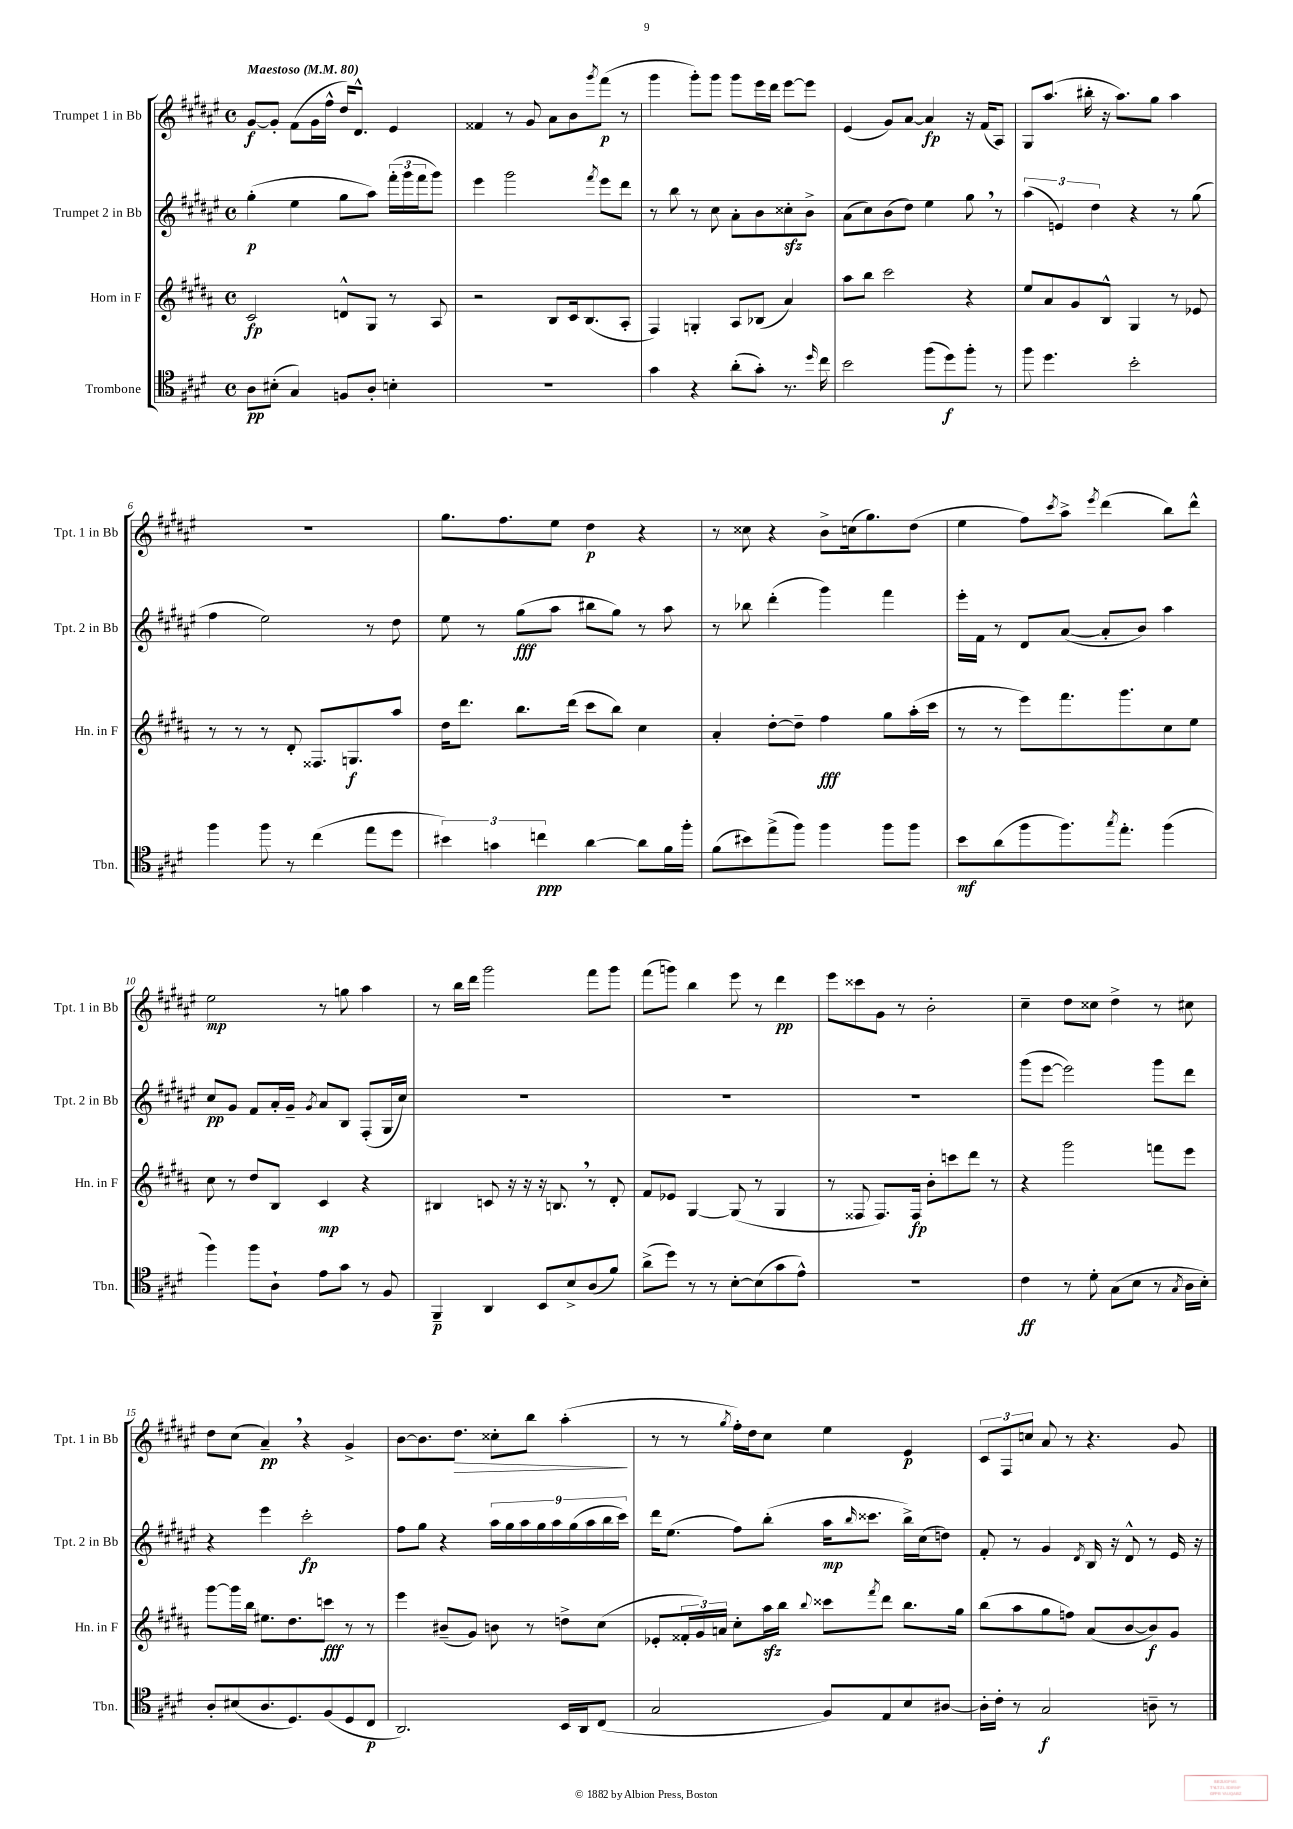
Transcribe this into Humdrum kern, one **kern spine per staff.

**kern	**kern	**kern	**kern
*staff4	*staff3	*staff2	*staff1
*clefC4	*clefG2	*clefG2	*clefG2
*k[f#c#g#d#]	*k[f#c#g#d#a#]	*k[f#c#g#d#a#e#]	*k[f#c#g#d#a#e#]
*M4/4	*M4/4	*M4/4	*M4/4
*met(c)	*met(c)	*met(c)	*met(c)
*MM80	*MM80	*MM80	*MM80
8A	2c#	(4gg#'	[8g#
(8B#'	.	.	8g#']
4G#)	.	4ee#	(8f#
.	.	.	16g#
.	.	.	16ff#^^
8F	8d^^	8gg#	16dd#)
.	.	.	8.d#^^
8A'	8G#	8aa#)	.
4B'	8r	(24fff#'	4e#
.	.	24ggg#	.
.	.	24fff#	.
.	8A#	8ggg#)	.
=	=	=	=
1r	2r	4eee#	4f##
.	.	2ggg#	8r
.	.	.	8g#
.	8B	.	8a#
.	16c#	.	8b
.	(8.B	.	.
.	.	8qfff#	8qggg#
.	.	8eee#	(8fff#
.	8A#'	8ddd#	8r
=	=	=	=
4g#	4F#)	8r	4ggg#
.	.	8bb	.
4r	4G'	8r	8ggg#')
.	.	8cc#	8ggg#
(8a'	8A#	8a#'	8ggg#
8g#')	(8B-	8b	16eee#
.	.	.	16ddd#
8.r	4a#)	8cc##'	[8eee#
.	.	8b^	8eee#]
16qqdd#	.	.	.
16cc#	.	.	.
=	=	=	=
2b	8aa#	(8a#	(4e#
.	8bb	8cc#)	.
.	2ccc#	(8b	8g#)
.	.	8dd#)	[8a#
(8ff#	.	4ee#	4a#]
8dd#)	.	.	.
8ff#'	4r	8gg#	16r
.	.	.	(16f#
8r	.	8r	8A#)
=	=	=	=
8ff#	8ee	(6aa#	8G#
4.dd#	8a#	.	(8.aa#
.	.	6e)	.
.	8g#	.	.
.	.	.	16bb#'
.	.	6dd#	.
.	8B^^	.	16r
.	.	.	8.aa#)
2b'	4G#	4r	.
.	.	.	8gg#
.	8r	8r	4aa#
.	8e-	(8gg#	.
=	=	=	=
4ff#	8r	4ff#	1r
.	8r	.	.
8ff#	8r	2ee#)	.
8r	8d#'	.	.
(4cc#	8.F##	.	.
.	8.G	.	.
8ee	.	8r	.
8dd#	8aa#	8dd#	.
=	=	=	=
6b#)	16dd#	8ee#	8.gg#
.	8.ddd#	.	.
.	.	8r	.
6g	.	.	.
.	.	.	8.ff#
.	8.bb	(8gg#	.
6cc	.	.	.
.	.	8aa#	8ee#
.	(16ddd#	.	.
[4a	8ccc#	8bb#	4dd#
.	8bb)	8gg#)	.
8a]	4cc#	8r	4r
16f#	.	8aa#	.
16ff#'	.	.	.
=	=	=	=
(8f#	4a#'	8r	8r
8b#)	.	8bb-	8cc##
(8ee^	[8dd#'	(4ddd#'	4r
8ff#)	8dd#~]	.	.
4ff#	4ff#	4ggg#)	8b^
.	.	.	(16cc
.	.	.	8.gg#)
8ff#	8gg#	4fff#	.
8ff#	(16aa#'	.	(8dd#
.	16ccc#	.	.
=	=	=	=
8b	8r	16eee#'	4ee#
.	.	16f#	.
(8a	8r	8r	.
8ff#	8eee)	8d#	8ff#)
.	.	.	8qccc#
8.ff#)	8.fff#	([8a#	8aa#^
.	.	.	8qeee#
.	.	8a#']	(4ddd#
8qgg#	.	.	.
8.ee'	8.ggg#	.	.
.	.	8b)	.
(4ff#	8cc#	4aa#	8bb)
.	8ee	.	8ddd#^^
=	=	=	=
4ff#)	8cc#	8cc#	2ee#
.	8r	8g#	.
8ff#	8dd#	8f#	.
8A`	8B	16a#'	.
.	.	16g#~	.
.	.	8qg#	.
8e	4c#	8a#	8r
8g#	.	8B	8gg
8r	4r	(8F#'	4aa#
8F#	.	16G#	.
.	.	16cc#)	.
=	=	=	=
4FF#~	4B#	1r	8r
.	.	.	16bb
.	.	.	16ddd#
4AA	8c	.	2ggg#
.	16r	.	.
.	16r	.	.
8BB	16r	.	.
.	8.B	.	.
8B^	.	.	.
(8A	8r	.	8fff#
8f#)	8d#'	.	8ggg#
=	=	=	=
(8a^	8f#	1r	(8fff#
8dd#)	8e-	.	8ggg)
8r	[4G#	.	4bb
8r	.	.	.
[8B'	(8G#]	.	8eee#
(8B]	8r	.	8r
8g#	4G#	.	4ddd#
8e^^)	.	.	.
=	=	=	=
1r	8r	1r	8eee#
.	8F##	.	8ccc##
.	8.F##)	.	8g#
.	.	.	8r
.	16F##	.	.
.	8b'	.	2b'
.	8ccc	.	.
.	8ddd#	.	.
.	8r	.	.
=	=	=	=
4c#	4r	(8ggg#	4cc#~
.	.	[8eee#	.
8r	2ggg#	2eee#])	8dd#
8d#'	.	.	8cc##
(8G#	.	.	4dd#^
8B	.	.	.
8r	8fff	8ggg#	8r
8qG#	.	.	.
16A	8eee	8ddd#	8cc#
16B')	.	.	.
=	=	=	=
8A'	[8ggg#	4r	8dd#
(8B#	16ggg#]	.	(8cc#
.	16bb	.	.
8.A	8.ee#	4eee#	4a#~)
8.D#)	8.dd#	.	.
.	.	2ccc#'	4r
(8F#	8ccc	.	.
8D#	8r	.	4g#^
8C#	8r	.	.
=	=	=	=
2.AA)	4eee	8ff#	[8b
.	.	8gg#	8.b]
.	(8b#~	4r	.
.	.	.	8.dd#
.	8g#)	.	.
.	8b	18aa#	8cc##'
.	.	18gg#	.
.	.	18aa#	.
.	8r	.	8bb
.	.	18gg#	.
.	.	18aa#	.
16BB	8dd^	.	(4aa#'
.	.	(18gg#	.
16AA	.	.	.
.	.	18aa#	.
(8C#	(8cc#	.	.
.	.	18bb	.
.	.	18ccc#)	.
=	=	=	=
2G#	8e-'	16ddd#	8r
.	.	(8.ee#	.
.	24f##'	.	8r
.	24g#)	.	.
.	24a	.	.
.	.	.	8qgg#
.	8cc#'	8ff#)	16ff#')
.	.	.	16dd#
.	16aa#	(8bb'	8cc#
.	16bb	.	.
.	8qqbb	.	.
8F#)	8ccc##	16aa#	4ee#
.	.	16qqbb	.
.	.	8.ccc##	.
.	8qfff#	.	.
8E	8ddd#	.	.
8B	8.bb	16bb^)	4e#
.	.	(16cc#	.
[8A#	.	8dd)	.
.	16gg#	.	.
=	=	=	=
16A#']	(8bb	8f#'	12c#
16c#'	.	.	.
.	.	.	12F#
8r	8aa#	8r	.
.	.	.	12cc
2G#	8gg#	4g#	8a#
.	8ff)	.	8r
.	.	8qd#	.
.	(8a#	16B	4.r
.	.	16r	.
.	[8b	8d#^^	.
8A~	8b])	8r	.
8r	8g#	16e#	8g#
.	.	16r	.
==	==	==	==
*-	*-	*-	*-
